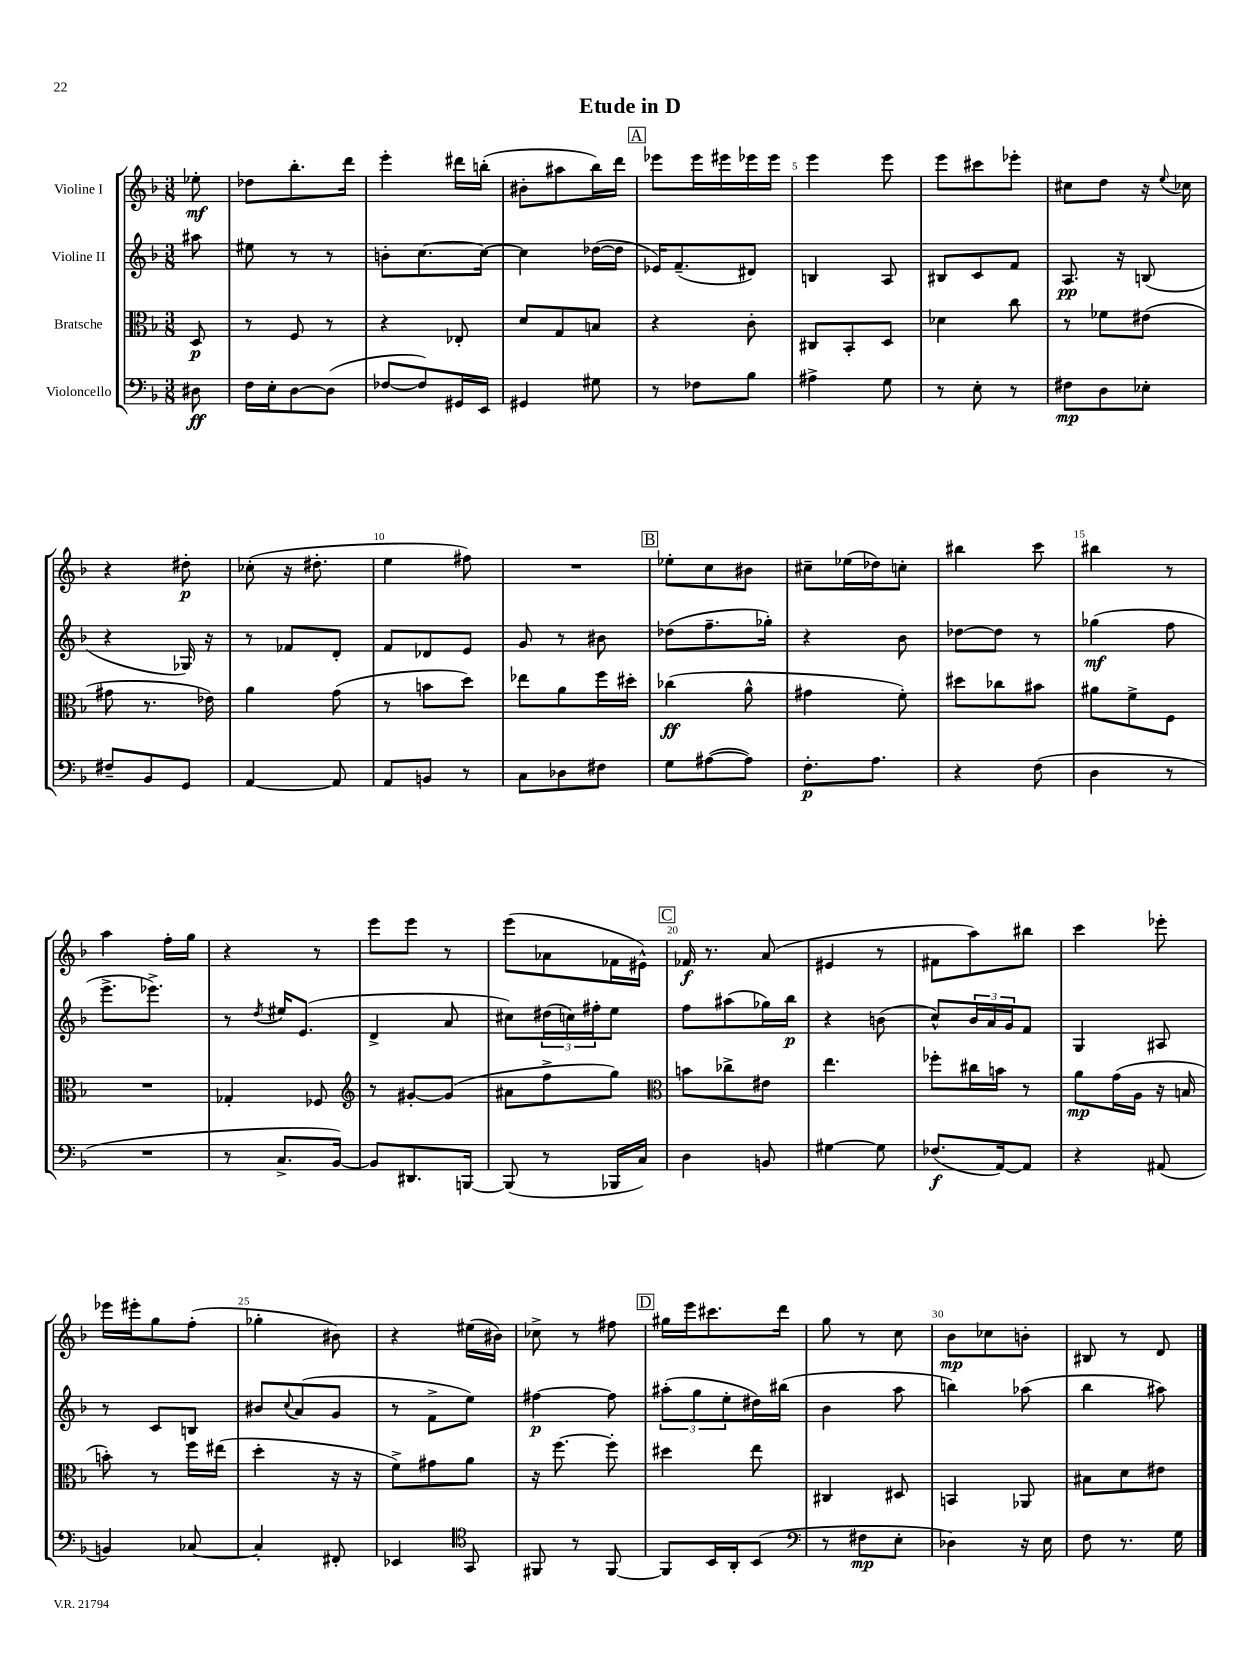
\header { title = "Etude in D" }
<<
\new StaffGroup <<
\new Staff = "s0" \with { instrumentName = "Violine I" } {
    \clef treble \key f \major \numericTimeSignature \time 3/8 \partial 8
    ees''8-.\mf |
    des''8 bes''8.-. d'''16 |
    e'''4-. dis'''16 b''16-.( |
    bis'8-. ais''8 bes''16) d'''16 |
    \mark \markup { \box "A" } ees'''8 ees'''16 eis'''16 ees'''16 ees'''16 |
    e'''4 e'''8 |
    e'''8 cis'''8 ees'''8-. |
    cis''8 d''8 r16 \appoggiatura { e''8 } ces''16 |
    r4 dis''8-.\p |
    ces''8-.( r16 dis''8.-. |
    e''4 fis''8) |
    R4. |
    \mark \markup { \box "B" } ees''8-. c''8 bis'8 |
    cis''8-- ees''16( des''16) c''8-. |
    bis''4 c'''8 |
    bis''4 r8 |
    a''4 f''16-. g''16 |
    r4 r8 |
    e'''8 e'''8 r8 |
    e'''8( aes'8 fes'16 eis'16-^) |
    \mark \markup { \box "C" } fes'16\f r8. a'8( |
    eis'4 r8 |
    fis'8 a''8) bis''8 |
    c'''4 ees'''8-. |
    ees'''16 eis'''16-. g''8 f''8-.( |
    ges''4-. bis'8) |
    r4 eis''16( bis'16) |
    ces''8-> r8 fis''8 |
    \mark \markup { \box "D" } gis''16 e'''16 cis'''8. d'''16 |
    g''8 r8 c''8 |
    bes'8\mp ces''8 b'8-. |
    bis8 r8 d'8 \bar "|." |
}
\new Staff = "s1" \with { instrumentName = "Violine II" } {
    \clef treble \key f \major \numericTimeSignature \time 3/8 \partial 8
    ais''8 |
    eis''8 r8 r8 |
    b'8-. c''8.~ c''16~ |
    c''4 des''16~( des''16 |
    \mark \markup { \box "A" } ees'16) f'8.--( dis'8) |
    b4 a8 |
    bis8 c'8 f'8 |
    a8.\pp r16 b8( |
    r4 ges16) r16 |
    r8 fes'8 d'8-. |
    f'8 des'8 e'8 |
    g'8 r8 bis'8 |
    \mark \markup { \box "B" } des''8( f''8.-- ges''16-.) |
    r4 bes'8 |
    des''8~ des''8 r8 |
    ges''4\mf( f''8 |
    e'''8.-> ees'''8.->) |
    r8 \acciaccatura { d''8 } eis''16 e'8.( |
    d'4-> a'8 |
    cis''8) \tuplet 3/2 { dis''16( c''16) fis''16-. } e''8 |
    \mark \markup { \box "C" } f''8 ais''8( ges''16) bes''16\p |
    r4 b'8( |
    c''8-^) \tuplet 3/2 { bes'16 a'16 g'16 } f'8 |
    g4 ais8 |
    r8 c'8 b8 |
    bis'8 \appoggiatura { c''8 } a'8( g'8 |
    r8 f'8-> e''8) |
    fis''4~\p fis''8 |
    \mark \markup { \box "D" } \tuplet 3/2 { ais''8-.( g''8 e''8-. } dis''16) bis''16( |
    bes'4 a''8 |
    b''4) aes''8( |
    bes''4 ais''8) \bar "|." |
}
\new Staff = "s2" \with { instrumentName = "Bratsche" } {
    \clef alto \key f \major \numericTimeSignature \time 3/8 \partial 8
    d8\p |
    r8 f8 r8 |
    r4 ees8-. |
    d'8 g8 b8 |
    \mark \markup { \box "A" } r4 c'8-. |
    cis8 bes,8-. d8 |
    des'4 c''8 |
    r8 fes'8 eis'8( |
    gis'8 r8. ees'16) |
    a'4 g'8( |
    r8 b'8 d''8) |
    ees''8 a'8 f''16 dis''16-. |
    \mark \markup { \box "B" } ces''4\ff( a'8-^ |
    gis'4 f'8-.) |
    dis''8 ces''8 bis'8 |
    ais'8 f'8-> f8 |
    R4. |
    ges4-. fes8 |
    \clef treble r8 gis'8~-. gis'8( |
    ais'8 f''8-> g''8) |
    \mark \markup { \box "C" } \clef alto b'8 ces''8-> eis'8 |
    e''4. |
    fes''8-. cis''16 b'16 r8 |
    a'8\mp g'16( a16 r16 b16 |
    b'8-.) r8 f''16 eis''16( |
    d''4-. r16 r16 |
    f'8->) gis'8 a'8 |
    r16 f''8.~ f''8-. |
    \mark \markup { \box "D" } dis''4 e''8 |
    cis4 dis8 |
    b,4 aes,8 |
    bis8 d'8 eis'8 \bar "|." |
}
\new Staff = "s3" \with { instrumentName = "Violoncello" } {
    \clef bass \key f \major \numericTimeSignature \time 3/8 \partial 8
    dis8\ff |
    f16 e16-. d8~ d8( |
    fes8~ fes8) gis,16 e,16 |
    gis,4 gis8 |
    \mark \markup { \box "A" } r8 fes8 bes8 |
    ais4-> g8 |
    r8 e8-. r8 |
    fis8\mp d8 ees8-. |
    fis8-- bes,8 g,8 |
    a,4~ a,8 |
    a,8 b,8 r8 |
    c8 des8 fis8 |
    \mark \markup { \box "B" } g8 ais8~( ais8) |
    f8.-.\p a8. |
    r4 f8( |
    d4 r8 |
    R4. |
    r8 c8.-> bes,16~) |
    bes,8 dis,8. b,,16~ |
    b,,8( r8 bes,,16 c16) |
    \mark \markup { \box "C" } d4 b,8 |
    gis4~ gis8 |
    fes8.\f( a,16~) a,8 |
    r4 ais,8( |
    b,4) ces8~ |
    ces4-. fis,8-. |
    ees,4 \clef tenor g,8 |
    fis,8 r8 fis,8~ |
    \mark \markup { \box "D" } fis,8 bes,16 a,16-. bes,8( |
    \clef bass r8 fis8\mp e8-. |
    des4) r16 e16 |
    f8 r8. g16 \bar "|." |
}
>>
>>
\layout { \context { \Score \override BarNumber.break-visibility = ##(#f #t #t) barNumberVisibility = #(every-nth-bar-number-visible 5) } }
